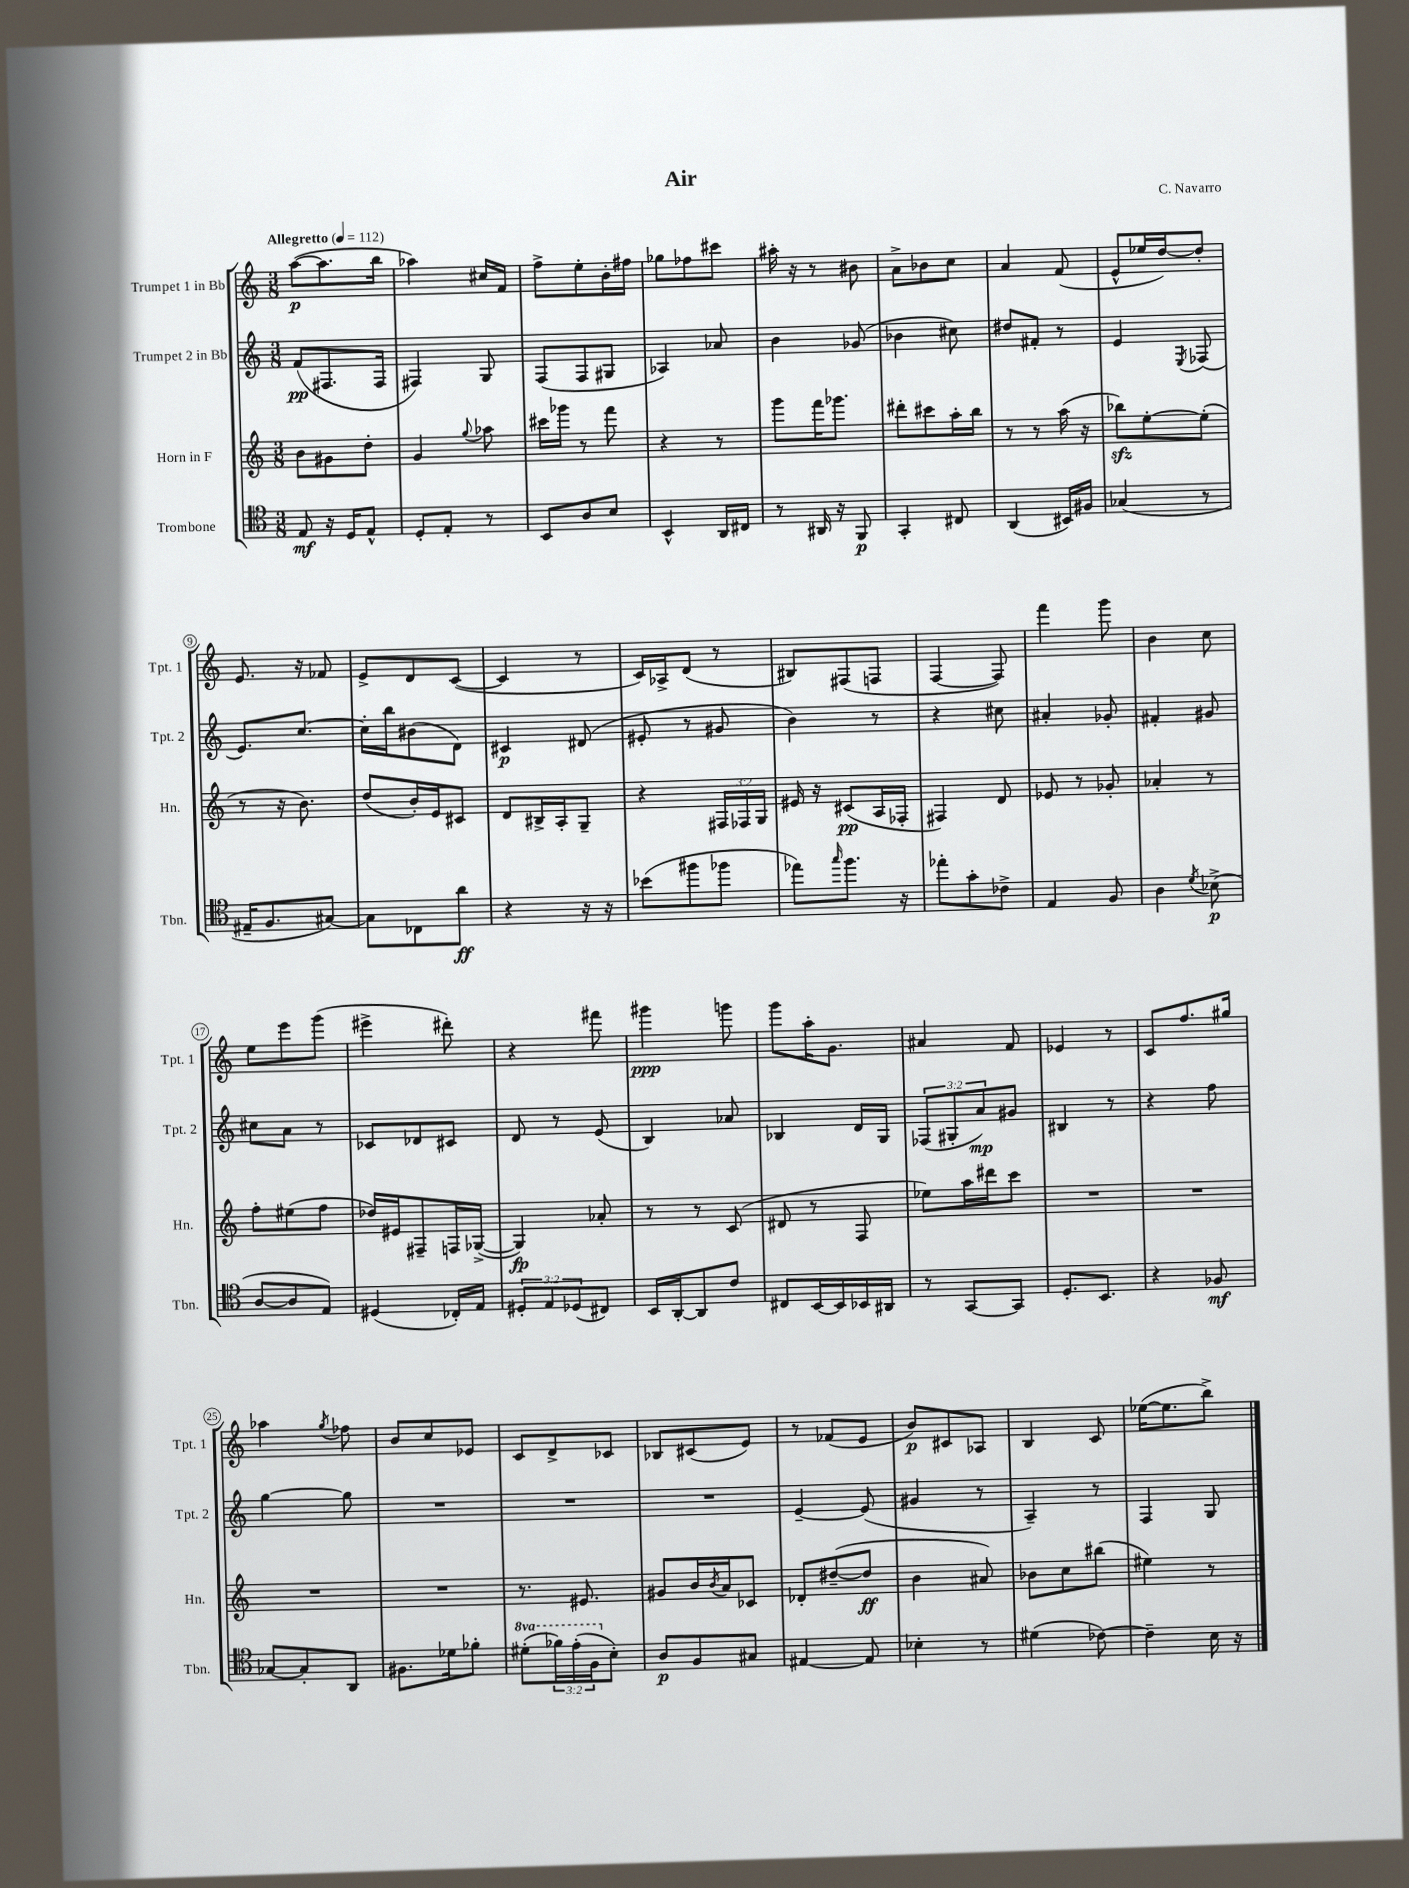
\header { title = "Air" composer = "C. Navarro" }
<<
\new StaffGroup <<
\new Staff = "s0" \with { instrumentName = "Trumpet 1 in Bb" shortInstrumentName = "Tpt. 1" } {
    \clef treble \key c \major \numericTimeSignature \time 3/8 \tempo "Allegretto" 4 = 112
    a''8~\p( a''8. b''16 |
    aes''4) cis''16 f'16 |
    f''8-> e''8-. b'16-. fis''16 |
    ges''8 fes''8 cis'''8 |
    ais''16-. r16 r8 bis'8 |
    a'8-> bes'8 c''8 |
    a'4 f'8( |
    e'8-^ ees''16 d''16~) d''8-. |
    e'8. r16 fes'8 |
    e'8-> d'8 c'8~( |
    c'4 r8 |
    c'16) aes16-> d'8( r8 |
    bis8) fis8( f8 |
    f4~ f8) |
    f'''4 g'''8 |
    b'4 c''8 |
    e''8 e'''8 g'''8( |
    eis'''4-> dis'''8-.) |
    r4 fis'''8 |
    gis'''4\ppp g'''8 |
    g'''8 a''16-. g'8. |
    ais'4 f'8 |
    ees'4 r8 |
    c'8 f''8. gis''16 |
    aes''4 \acciaccatura { g''8 } fes''8 |
    b'8 c''8 ees'8 |
    c'8 d'8-> ces'8 |
    bes8 cis'8( e'8) |
    r8 fes'8( e'8 |
    b'8\p) cis'8 aes8 |
    b4 c'8 |
    ees''16~( ees''8. b''8->) \bar "|." |
}
\new Staff = "s1" \with { instrumentName = "Trumpet 2 in Bb" shortInstrumentName = "Tpt. 2" } {
    \clef treble \key c \major \numericTimeSignature \time 3/8 \override Staff.TupletNumber.text = #tuplet-number::calc-fraction-text
    f'8\pp( fis8. fis16 |
    fis4) g8 |
    f8( f8 gis8 |
    aes4) aes'8 |
    b'4 ges'8( |
    bes'4 cis''8) |
    dis''8 fis'8-. r8 |
    e'4 \acciaccatura { e8 } fes8( |
    e'8.) c''8.~ |
    c''16-. b''16 bis'8( d'8) |
    cis'4\p dis'8( |
    eis'8-. r8 gis'8 |
    b'4) r8 |
    r4 cis''8 |
    ais'4-. ges'8-. |
    fis'4-. gis'8 |
    cis''8 a'8 r8 |
    ces'8 des'8 cis'8 |
    d'8 r8 e'8( |
    b4) aes'8 |
    bes4 d'16 g16 |
    \tuplet 3/2 { fes8( gis8-. a'8\mp) } gis'8 |
    bis4 r8 |
    r4 f''8 |
    g''4~ g''8 |
    R4. |
    R4. |
    R4. |
    e'4~-- e'8( |
    gis'4 r8 |
    a4--) r8 |
    f4 g8 \bar "|." |
}
\new Staff = "s2" \with { instrumentName = "Horn in F" shortInstrumentName = "Hn." } {
    \clef treble \key c \major \numericTimeSignature \time 3/8 \override Staff.TupletNumber.text = #tuplet-number::calc-fraction-text
    b'8 gis'8 d''8-. |
    g'4 \appoggiatura { g''8 } aes''8 |
    cis'''16 ges'''16 r8 f'''8 |
    r4 r8 |
    g'''8 f'''16 ges'''8. |
    dis'''8-. cis'''8 a''16-. b''16 |
    r8 r8 a''16( r16 |
    bes''8\sfz) e''8~-. e''8-.( |
    r8 r16 b'8.) |
    d''8( b'16-.) e'16 cis'8 |
    d'8 bis16-> a16-. g8-- |
    r4 \tuplet 3/2 { fis16 fes16 g16 } |
    eis'16 r16 cis'8\pp( a16 fes16-. |
    fis4) d'8 |
    ees'8 r8 ges'8-. |
    aes'4-. r8 |
    f''8-. eis''8( f''8 |
    des''16) eis'16 fis8-- f16 ges16~->( |
    ges4\fp) aes'8-. |
    r8 r8 c'8( |
    dis'8 r8 f8 |
    ees''8) a''16 dis'''16 c'''8 |
    R4. |
    R4. |
    R4. |
    R4. |
    r8. eis'8. |
    gis'8 b'16 \acciaccatura { b'8 } a'16 ces'8 |
    des'8-. dis''8~--( dis''8\ff |
    b'4 ais'8) |
    bes'8 c''8 bis''8( |
    eis''4) r8 \bar "|." |
}
\new Staff = "s3" \with { instrumentName = "Trombone" shortInstrumentName = "Tbn." } {
    \clef tenor \key c \major \numericTimeSignature \time 3/8 \override Staff.TupletNumber.text = #tuplet-number::calc-fraction-text \set Staff.ottavationMarkups = #ottavation-simple-ordinals
    e8\mf r16 d16 e8-^ |
    d8-. e8-. r8 |
    b,8 a8 b8 |
    b,4-^ a,16 cis16 |
    r8 ais,16 r16 f,8\p |
    g,4-. cis8 |
    a,4( bis,16) fis16 |
    ges4( r8 |
    eis16-- f8. gis8~) |
    gis8 ces8 a'8\ff |
    r4 r16 r16 |
    bes'8( fis''8 fes''8 |
    ees''8) \grace { g''16 } f''8. r16 |
    ees''8-. g'8-. ces'8-> |
    e4 f8 |
    a4 \acciaccatura { d'8 } bes8->\p( |
    a8~ a8 e8) |
    dis4( ces16-.) e16 |
    \tuplet 3/2 { dis8-. e8 des8( } cis8) |
    b,16 a,16~-. a,8 c'8 |
    cis8 b,16~ b,16 bes,16 ais,16 |
    r8 g,8~ g,8 |
    d8.-. b,8. |
    r4 fes8\mf |
    ges8~ ges8-. a,8 |
    fis8. des'16 fes'8-. |
    \ottava #1 dis''8-.( \tuplet 3/2 { fes''16) e''16-.( f'16 \ottava #0 } b8-.) |
    a8\p f8 gis8 |
    eis4~ eis8 |
    bes4-. r8 |
    dis'4( ces'8~) |
    ces'4-- b16 r16 \bar "|." |
}
>>
>>
\layout { \context { \Score \override BarNumber.stencil = #(make-stencil-circler 0.1 0.3 ly:text-interface::print) } }
